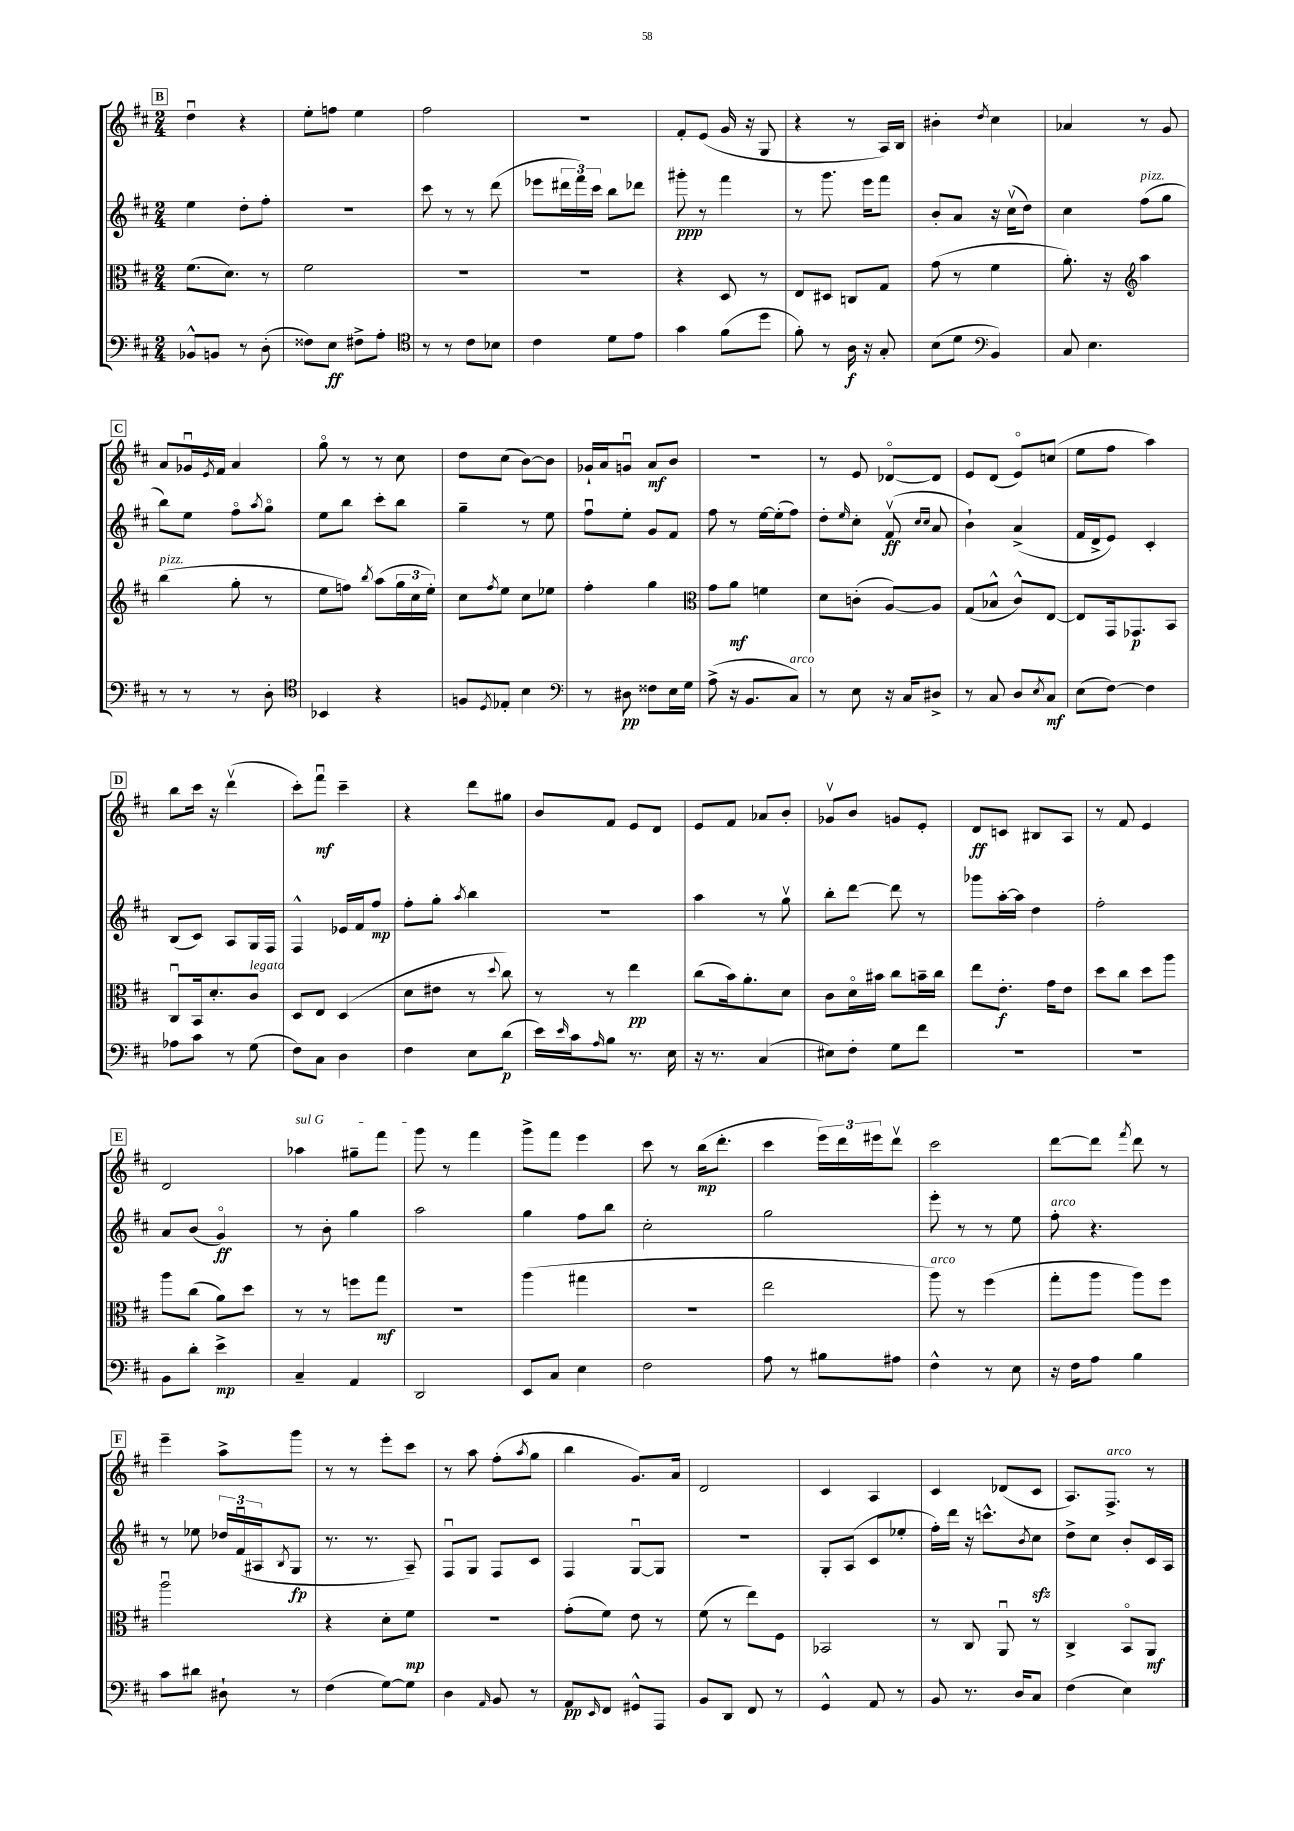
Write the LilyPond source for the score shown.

<<
\new StaffGroup <<
\new Staff = "s0" {
    \clef treble \key d \major \numericTimeSignature \time 2/4
    \mark \markup { \box "B" } d''4\downbow r4 |
    e''8-. f''8 e''4 |
    fis''2 |
    R2 |
    fis'8-. e'8( g'16 r16 g8 |
    r4 r8 a16) b16 |
    bis'4-. \acciaccatura { d''8 } cis''4 |
    aes'4 r8 g'8 |
    \mark \markup { \box "C" } a'8 ges'16\downbow \acciaccatura { e'8 } fis'16 a'4 |
    g''8\flageolet r8 r8 cis''8 |
    d''8 cis''8( b'8~) b'8 |
    ges'16-! a'16 g'8\downbow a'8\mf b'8 |
    R2 |
    r8 e'8 des'8~\flageolet des'8 |
    e'8 d'8( e'8\flageolet) c''8( |
    e''8 fis''8 a''4) |
    \mark \markup { \box "D" } b''8 cis'''16 r16 d'''4\upbow( |
    cis'''8-.) fis'''8\downbow\mf cis'''4-- |
    r4 d'''8 gis''8 |
    b'8 fis'8 e'8 d'8 |
    e'8 fis'8 aes'8 b'8-. |
    ges'8\upbow b'8 g'8 e'8-. |
    d'8\ff c'8 bis8 a8 |
    r8 fis'8 e'4 |
    \mark \markup { \box "E" } d'2 |
    \once \override TextSpanner.bound-details.left.text = \markup { \italic "sul G" } aes''4\startTextSpan gis''8-- fis'''8 |
    g'''8\stopTextSpan r8 fis'''4 |
    g'''8-> fis'''8 e'''4 |
    cis'''8 r8 b''16\mp( d'''8.-. |
    cis'''4 \tuplet 3/2 { e'''16) d'''16 eis'''16 } d'''8\upbow |
    cis'''2 |
    d'''8~ d'''8 \acciaccatura { fis'''8 } d'''8 r8 |
    \mark \markup { \box "F" } e'''4-- a''8-> g'''8 |
    r8 r8 e'''8-. cis'''8 |
    r8 a''8 fis''8-.( \acciaccatura { a''8 } g''8 |
    b''4 g'8.) a'16 |
    d'2 |
    cis'4 a4 |
    cis'4 des'8( cis'8 |
    a8.) fis8.->^\markup { \italic "arco" } r8 \bar "|." |
}
\new Staff = "s1" {
    \clef treble \key d \major \numericTimeSignature \time 2/4
    \mark \markup { \box "B" } e''4 d''8-. fis''8-. |
    R2 |
    cis'''8 r8 r8 d'''8( |
    ees'''8 \tuplet 3/2 { dis'''16 fis'''16) cis'''16 } b''8 des'''8 |
    gis'''8-.\ppp r8 fis'''4 |
    r8 g'''8. e'''16 fis'''8 |
    b'8-. a'8 r16 cis''16\upbow( d''8) |
    cis''4 fis''8^\markup { \italic "pizz." }( g''8 |
    \mark \markup { \box "C" } b''8) e''8 fis''8\flageolet \acciaccatura { a''8 } g''8\flageolet |
    e''8 b''8 cis'''8-. b''8 |
    g''4-- r8 e''8 |
    fis''8\downbow e''8-. g'8 fis'8 |
    fis''8 r8 e''16~ e''16-.( fis''8) |
    d''8-. \grace { e''16 } cis''8-. fis'8\upbow\ff( \grace { cis''16 cis''16 } a'8 |
    b'4-!) a'4->( |
    fis'16 d'16-> e'8) cis'4-. |
    \mark \markup { \box "D" } b8( cis'8) a8 g16 fis16 |
    fis4-^ ees'16 fis'16 fis''8\mp |
    fis''8-. g''8-. \acciaccatura { a''8 } b''4 |
    R2 |
    a''4 r8 g''8\upbow |
    b''8-. d'''8~ d'''8 r8 |
    ges'''8 a''16~-. a''16 d''4 |
    fis''2-. |
    \mark \markup { \box "E" } a'8 b'8( g'4\flageolet\ff) |
    r8 b'8-. g''4 |
    a''2 |
    g''4 fis''8 b''8 |
    cis''2-. |
    g''2 |
    e'''8-. r8 r8 e''8 |
    fis''8-.^\markup { \italic "arco" } r4. |
    \mark \markup { \box "F" } r8 ees''8 \tuplet 3/2 { des''16 fis'16\downbow( ais16 } \acciaccatura { b8 } g8\fp |
    r8. r8. a8--) |
    fis8\downbow g8 fis8 cis'8 |
    fis4 g8~\downbow g8 |
    r2 |
    g8-. a8( cis'8 ees''8-. |
    fis''16-.) d'''16 r16 c'''8.-^ \acciaccatura { b'8 } cis''8\sfz |
    d''8-> cis''8 b'8-. cis'16 a16 \bar "|." |
}
\new Staff = "s2" {
    \clef alto \key d \major \numericTimeSignature \time 2/4
    \mark \markup { \box "B" } fis'8.( d'8.) r8 |
    fis'2 |
    R2 |
    R2 |
    r4 d8 r8 |
    e8 dis8 c8 g8 |
    g'8( r8 fis'4 |
    a'8.-.) r16 \clef treble a''4 |
    \mark \markup { \box "C" } b''4^\markup { \italic "pizz." }( g''8-. r8 |
    e''8 f''8) \acciaccatura { b''8 } a''8( \tuplet 3/2 { g''16 cis''16 e''16-.) } |
    cis''8 \acciaccatura { fis''8 } e''8 cis''8 ees''8 |
    fis''4-. g''4 |
    \clef alto g'8 a'8\mf f'4 |
    d'8 c'8-.( a8~) a8 |
    g8( bes8-^ cis'8-^) e8~ |
    e8 g,16 ges,8.\p b,8 |
    \mark \markup { \box "D" } cis8\downbow b,16 d'8.-. cis'8^\markup { \italic "legato" } |
    d8 e8 d4( |
    d'8 eis'8 r8 \appoggiatura { d''8 } cis''8) |
    r8 r8 e''4\pp |
    cis''8( b'16) a'8.-. d'8 |
    cis'8 d'16\flageolet bis'16 cis''8 b'16-- cis''16 |
    e''8 e'8.-.\f g'16 e'8 |
    d''8 cis''8 d''8 a''8 |
    \mark \markup { \box "E" } a''8 cis''8( a'8) d''8 |
    r8 r8 f''8 g''8\mf |
    R2 |
    a''4( gis''4 |
    r2 |
    e''2 |
    a''8^\markup { \italic "arco" }) r8 fis''4( |
    g''8-. a''8 a''8) fis''8 |
    \mark \markup { \box "F" } a''2\downbow |
    r4 d'8-. fis'8\mp |
    R2 |
    g'8-.( fis'8) e'8 r8 |
    fis'8( r8 e''8) fis8 |
    bes,2 |
    r8 cis8 a,8\downbow r8 |
    cis4-> b,8\flageolet a,8\mf \bar "|." |
}
\new Staff = "s3" {
    \clef bass \key d \major \numericTimeSignature \time 2/4
    \mark \markup { \box "B" } bes,8-^ b,8 r8 d8-.( |
    fisis8) e8\ff fis8-> a8-. |
    \clef tenor r8 r8 cis'8 bes8 |
    cis'4 d'8 e'8 |
    g'4 fis'8( d''8 |
    fis'8-.) r8 a16\f r16 g8-. |
    b8( d'8 \clef bass b,4) |
    cis8 e4. |
    \mark \markup { \box "C" } r8 r8 r8 d8-. |
    \clef tenor bes,4 r4 |
    f8 \acciaccatura { d8 } ees8-. b4 |
    \clef bass r8 dis8\pp fisis8 e16 g16 |
    a8->( r16 b,8. cis8^\markup { \italic "arco" }) |
    r8 e8 r16 cis16 dis8-> |
    r8 cis8 d8 \acciaccatura { e8 } cis8\mf |
    e8( fis8~) fis4 |
    \mark \markup { \box "D" } aes8 cis'8 r8 g8( |
    fis8) cis8 d4 |
    fis4 e8 d'8\p( |
    e'16) \grace { e'16 } cis'16 \grace { a16 } b8 r8. e16 |
    r16 r8. cis4( |
    eis8) fis8-. g8 fis'8 |
    R2 |
    R2 |
    \mark \markup { \box "E" } b,8 d'8-. e'4->\mp |
    cis4-- a,4 |
    d,2 |
    e,8 cis8 e4 |
    fis2 |
    a8 r8 bis8 ais8 |
    fis4-^ r8 e8 |
    r16 fis16 a8 b4 |
    \mark \markup { \box "F" } cis'8 dis'8 dis8-! r8 |
    fis4( g8~) g8 |
    d4 \grace { a,16 } b,8 r8 |
    a,8\pp \grace { e,16 } fis,8 gis,8-^ a,,8 |
    b,8 d,8 fis,8 r8 |
    g,4-^ a,8 r8 |
    b,8 r8. d16 cis8 |
    fis4( e4) \bar "|." |
}
>>
>>
